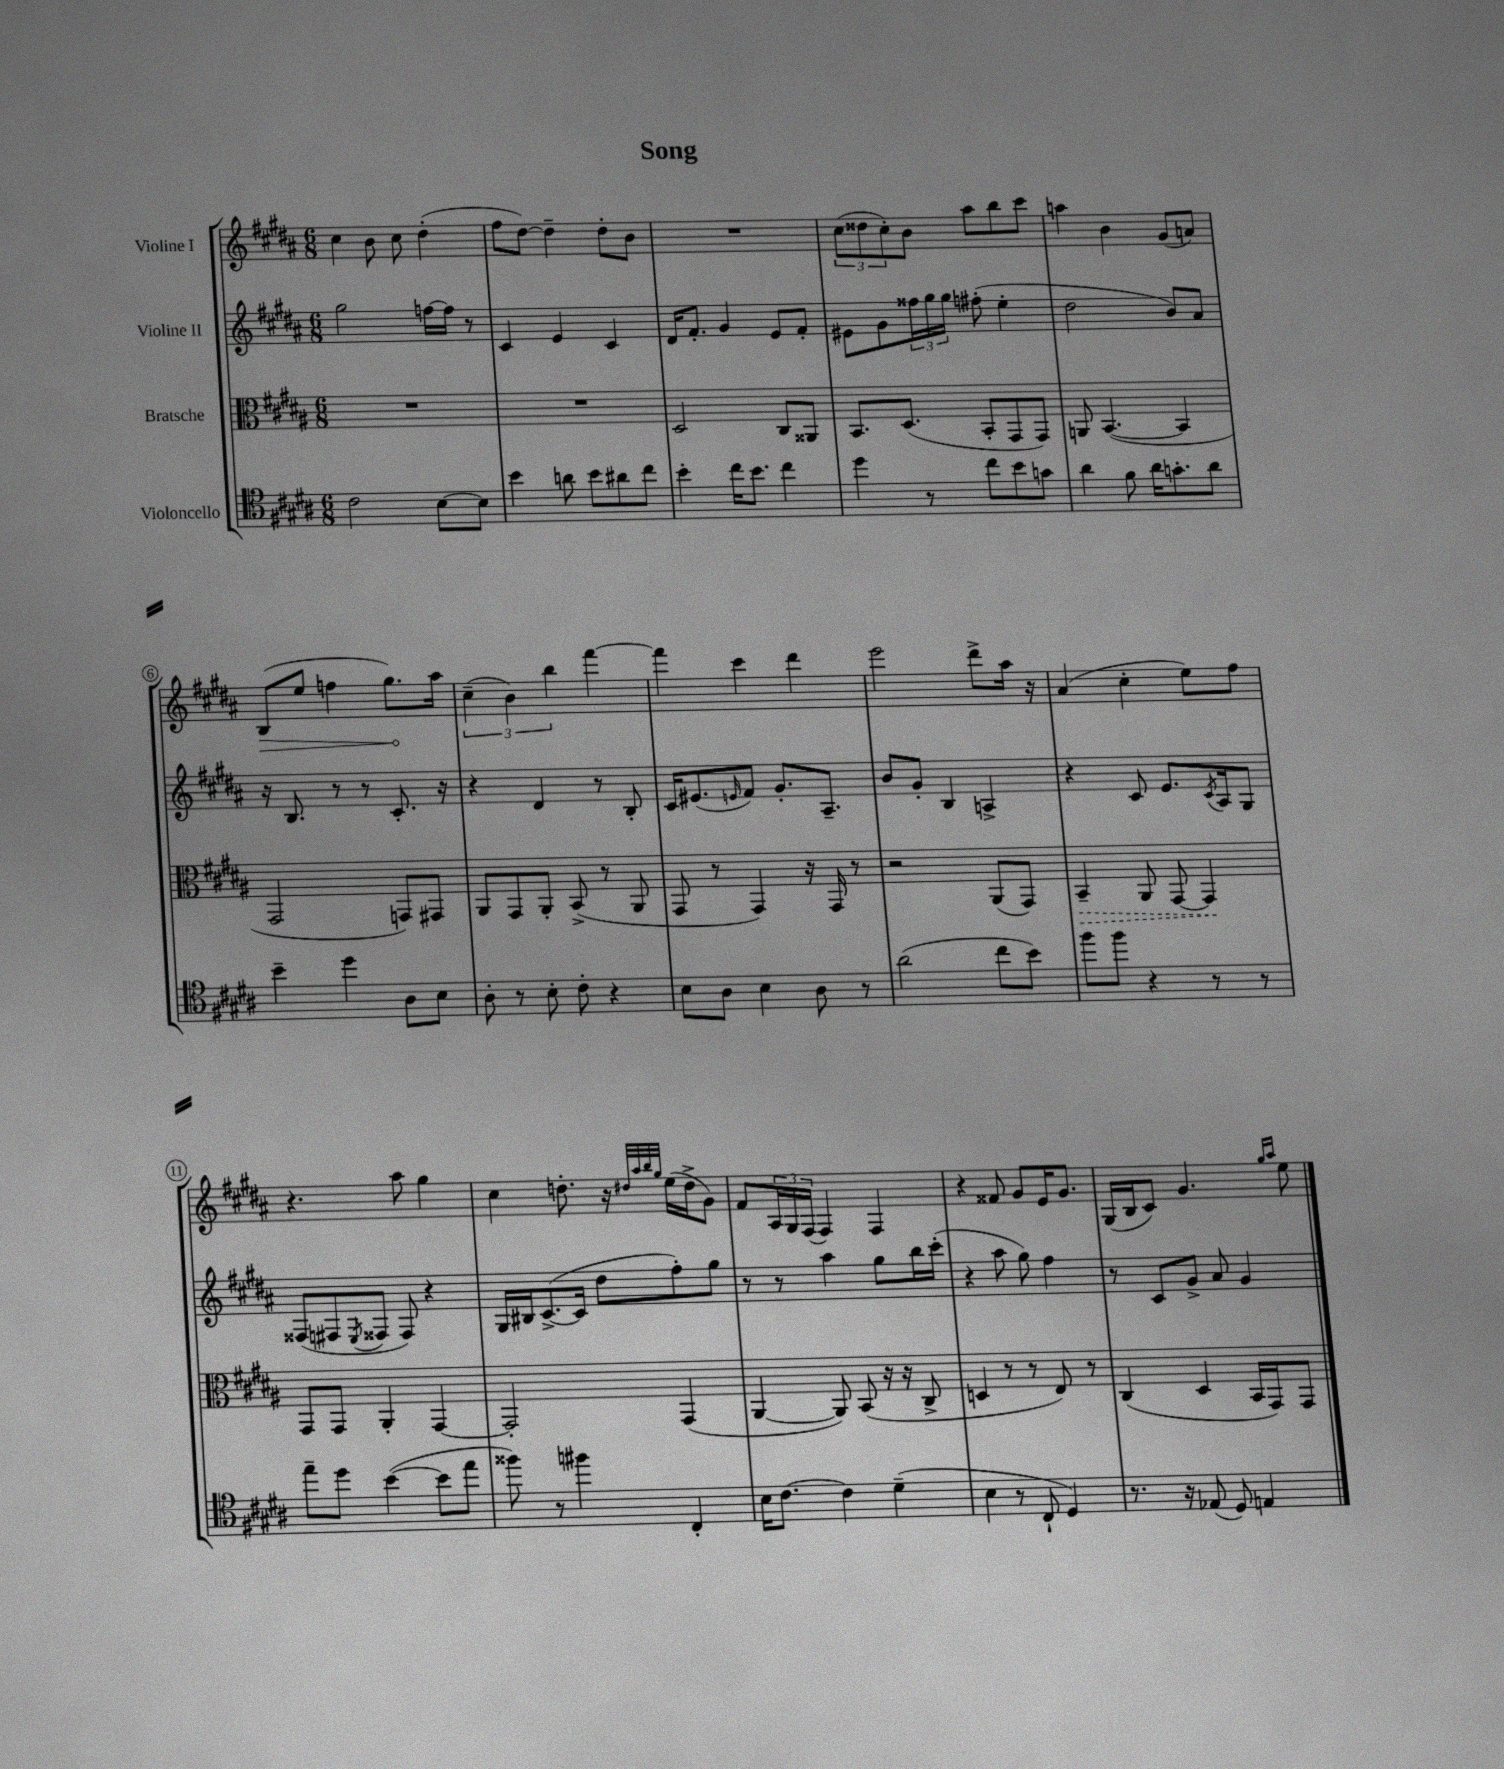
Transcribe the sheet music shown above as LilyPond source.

\header { title = "Song" }
<<
\new StaffGroup <<
\new Staff = "s0" \with { instrumentName = "Violine I" } {
    \clef treble \key b \major \numericTimeSignature \time 6/8
    cis''4 b'8 cis''8 dis''4-.( |
    fis''8 dis''8~) dis''4-- dis''8-. b'8 |
    R2. |
    \tuplet 3/2 { cis''8( disis''8 cis''8-.) } b'8 ais''8 b''8 cis'''8 |
    a''4 b'4 gis'8( a'8) |
    \once \override Hairpin.circled-tip = ##t b8\>( e''8 f''4 gis''8.\!) ais''16 |
    \tuplet 3/2 { cis''4--( b'4) b''4 } fis'''4~ |
    fis'''4 cis'''4 dis'''4 |
    e'''2 dis'''8-> ais''16 r16 |
    ais'4( cis''4-. e''8) fis''8 |
    r4. ais''8 gis''4 |
    cis''4 d''8.-. r16 \grace { dis''32 ais''32 b''32 gis''32 } e''16( dis''16-> gis'8) |
    fis'8 \tuplet 3/2 { ais16 gis16 fis16( } fis4) fis4 |
    r4 fisis'8 gis'8 e'16 gis'8. |
    gis16( b16 cis'8) gis'4. \grace { gis''16 ais''16 } e''8 \bar "|." |
}
\new Staff = "s1" \with { instrumentName = "Violine II" } {
    \clef treble \key b \major \numericTimeSignature \time 6/8
    gis''2 f''16~ f''16 r8 |
    cis'4 e'4 cis'4 |
    dis'16 fis'8.-. gis'4 e'8 fis'8-. |
    eis'8 gis'8 \tuplet 3/2 { fisis''16 gis''16 gis''16 } fis''8-.( e''4-. |
    dis''2 b'8) ais'8 |
    r16 b8. r8 r8 cis'8.-. r16 |
    r4 dis'4 r8 b8-. |
    cis'16 eis'8.( \grace { e'16 } fis'8) gis'8.-. ais8.-- |
    b'8 gis'8-. b4 a4-> |
    r4 cis'8 e'8. \acciaccatura { cis'8 } ais16 gis8 |
    fisis8( fis8 \acciaccatura { e8 } fisis8 fisis8) r4 |
    gis16 bis16 cis'8.~->( cis'16 dis''8 fis''8-.) gis''8 |
    r8 r8 ais''4 gis''8 b''16 cis'''16-.( |
    r4 ais''8 gis''8) fis''4 |
    r8 cis'8 gis'8-> ais'8 gis'4 \bar "|." |
}
\new Staff = "s2" \with { instrumentName = "Bratsche" } {
    \clef alto \key b \major \numericTimeSignature \time 6/8
    R2. |
    R2. |
    dis2 cis8 aisis,8 |
    b,8. dis8.( b,8-. gis,8 gis,8) |
    a,8 b,4.~( b,4 |
    gis,2 g,8) gis,8 |
    ais,8 gis,8 ais,8-. b,8->( r8 ais,8 |
    gis,8 r8 gis,4) r16 gis,16 r8 |
    r2 ais,8( gis,8) |
    \once \override Hairpin.style = #'dashed-line b,4--\> ais,8 gis,8~ gis,4\! |
    gis,8 gis,8 ais,4-. gis,4~ |
    gis,2-. gis,4( |
    ais,4~ ais,8) b,8( r16 r16 cis8-> |
    d4 r8 r8 e8) r8 |
    cis4( dis4 b,16 gis,16) gis,8 \bar "|." |
}
\new Staff = "s3" \with { instrumentName = "Violoncello" } {
    \clef tenor \key b \major \numericTimeSignature \time 6/8
    cis'2 b8~ b8 |
    b'4 a'8 b'8 ais'8 cis''8 |
    b'4-. cis''16 b'8. cis''4 |
    dis''4 r8 cis''8 b'8 g'8 |
    ais'4 fis'8 ais'16 g'8.-. ais'8 |
    b'4-- dis''4 ais8 b8 |
    ais8-. r8 b8-. cis'8-. r4 |
    b8 ais8 b4 ais8 r8 |
    ais'2( cis''8 b'8) |
    fis''8 fis''8 r4 r8 r8 |
    e''8-- dis''8 b'4~( b'8 e''8 |
    fisis''8) r8 fis''4 cis4-. |
    b16 cis'8.~ cis'4 dis'4--( |
    b4 r8 cis8-! dis4) |
    r8. r16 ees8( dis8) e4 \bar "|." |
}
>>
>>
\layout { \context { \Score \override BarNumber.stencil = #(make-stencil-circler 0.1 0.3 ly:text-interface::print) } }
